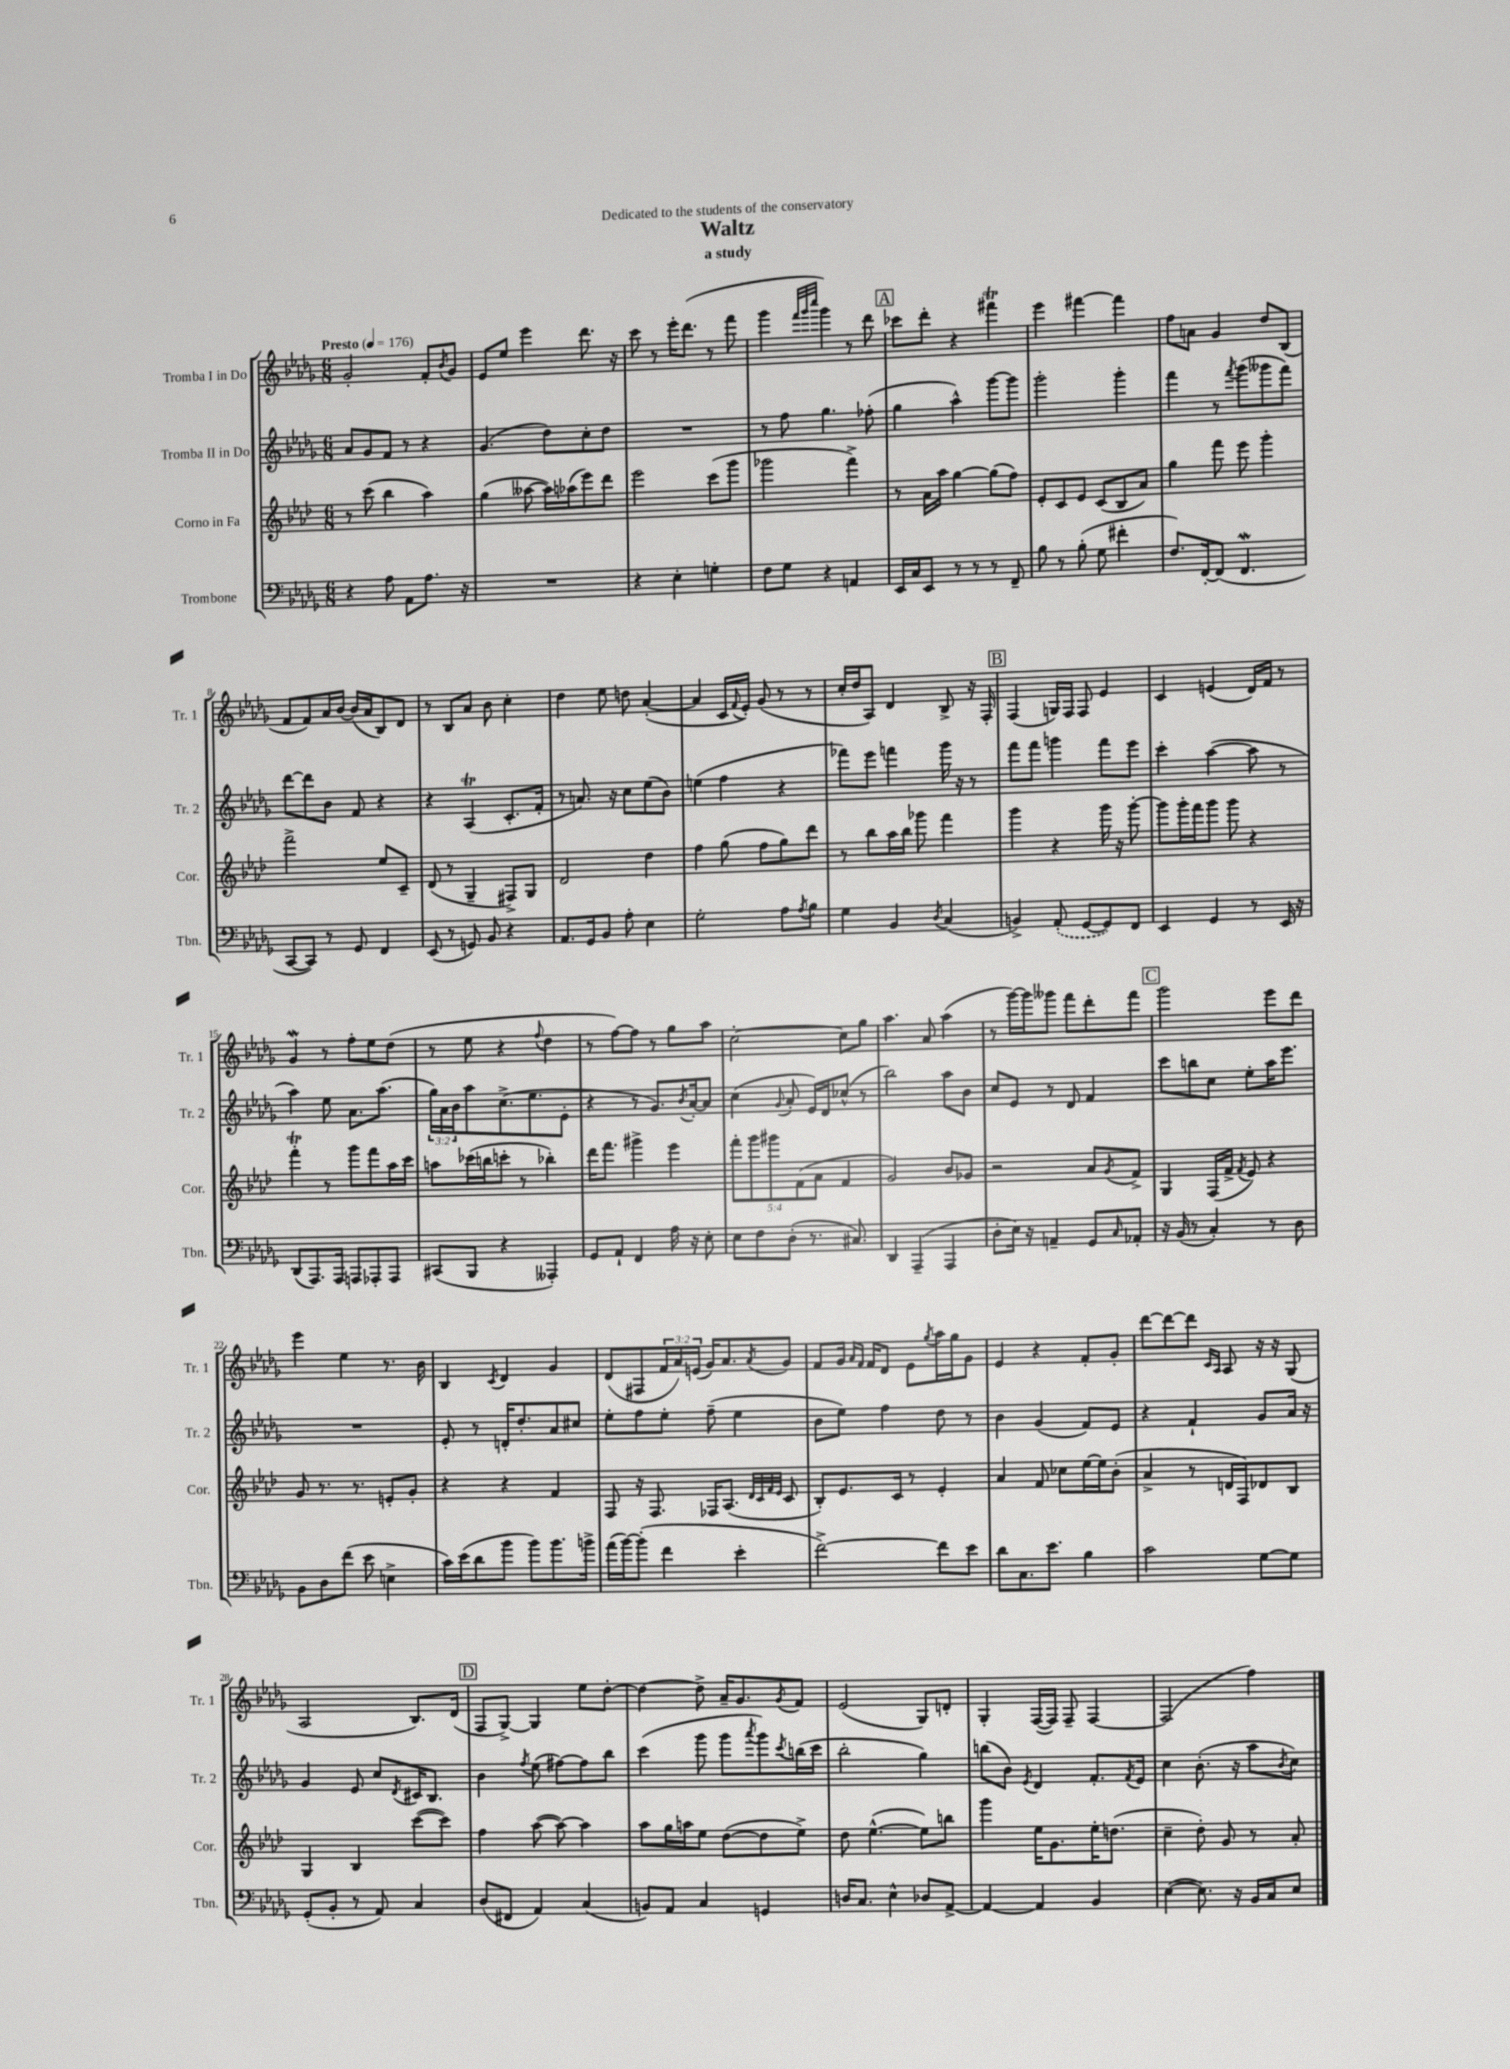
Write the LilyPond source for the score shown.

\header { title = "Waltz" subtitle = "a study" dedication = "Dedicated to the students of the conservatory" }
<<
\new StaffGroup <<
\new Staff = "s0" \with { instrumentName = "Tromba I in Do" shortInstrumentName = "Tr. 1" } {
    \clef treble \key des \major \numericTimeSignature \time 6/8 \override Staff.TupletNumber.text = #tuplet-number::calc-fraction-text \tempo "Presto" 4 = 176
    ges'2-. f'8-. \acciaccatura { bes'8 } ges'8 |
    ees'8 ees''8 ees'''4 des'''8. r16 |
    c'''8 r8 ees'''16-. des'''8.( r8 f'''8 |
    ges'''4 \grace { f'''32 ges'''32 c''''32 } ges'''4) r8 des'''8 |
    \mark \markup { \box "A" } ces'''8 des'''8-. r4 fis'''4\trill |
    ees'''4 fis'''4~ fis'''4 |
    f''8 a'8 ges'4 des''8 bes8( |
    f'8 f'8) aes'16 bes'16~ bes'16( aes'16 bes8) des'8 |
    r8 bes8 aes'8 bes'8 c''4-. |
    des''4 ees''8 d''8 aes'4~-.( |
    aes'4 c'16 \appoggiatura { f'8 } ees'16-.) ges'8( r8 r8 |
    c''16-. des''16 aes8) des'4 bes8-> r16 f16-. |
    \mark \markup { \box "B" } f4( g16) f16 f8 ees'4 |
    c'4 e'4( des'16) f'16 r8 |
    ges'4\mordent r8 f''8-. ees''8 des''8( |
    r8 ees''8 r4 \appoggiatura { f''8 } des''4 |
    r8 f''8~) f''8 r8 ges''8 aes''8 |
    c''2~-. c''8 ges''8 |
    aes''4. aes'8 aes''4( |
    r8 ges'''16~) ges'''16 geses'''8 f'''8 des'''8-. f'''8 |
    \mark \markup { \box "C" } ges'''2 ees'''8 des'''8 |
    ees'''4 ees''4 r8. bes'16 |
    bes4 \acciaccatura { c'8 } des'4 ges'4 |
    des'8( fis8 \tuplet 3/2 { f'16 aes'16) e'16( } ges'16) aes'8. \acciaccatura { aes'8 } ges'8 |
    f'8 ges'16 \grace { aes'16 f'16 } f'16 des'8 ees'8 \acciaccatura { ges''8 } aes''16 ges''16 ges'8 |
    ees'4 r4 f'8-. ges'8-. |
    des'''8~ des'''8~ des'''8 \grace { c'16 aes16 } aes8 r16 r16 ges8( |
    aes2 bes8.) des'16( |
    \mark \markup { \box "D" } f8 ges8~->) ges4 ees''8 des''8~-. |
    des''4~ des''8-> aes'16-- ges'8. \acciaccatura { ges'8 } f'8 |
    ees'2( ges8) d'8-. |
    ges4-. f16~( f16) f8-- f4~ |
    f2( f''4) \bar "|." |
}
\new Staff = "s1" \with { instrumentName = "Tromba II in Do" shortInstrumentName = "Tr. 2" } {
    \clef treble \key des \major \numericTimeSignature \time 6/8 \override Staff.TupletNumber.text = #tuplet-number::calc-fraction-text
    aes'8 ges'8 f'8 r8 r4 |
    ges'4.( des''8) c''8-. des''8 |
    R2. |
    r8 f''8 ges''4. fes''8-.( |
    \mark \markup { \box "A" } ges''4 aes''4-^) ges'''8~ ges'''8 |
    ges'''2-. ges'''4-. |
    f'''4 r8 \acciaccatura { f'''8 } ges'''8( geses'''8 f'''8) |
    des'''8~ des'''8 bes'8 f'8 r4 |
    r4 aes4\trill( c'8.-. f'16-. |
    r8 a'8.) r16 c''8 ees''8( bes'8) |
    e''4( f''4 r4 |
    fes'''8) ees'''8 f'''4 ges'''16 r16 r8 |
    \mark \markup { \box "B" } f'''8 f'''8 g'''4 f'''8 ees'''8 |
    c'''4-. aes''4~( aes''8 r8 |
    aes''4) ees''8 aes'8. aes''8.( |
    \tuplet 3/2 { ges''16) aes'16 bes'16 } aes''8 c''8.->( ees''8. ees'8-. |
    r4 r8 ges'8.) \acciaccatura { bes'8 } aes'16~-. aes'8 |
    c''4( \appoggiatura { ges'8 } aes'8-. ees'16) des'16 ces''8-^( r8 |
    bes''2) aes''8 bes'8 |
    c''8 ees'8 r8 des'8 f'4 |
    \mark \markup { \box "C" } c'''8 b''8 c''8 ees''8-. aes''16 ees'''8. |
    R2. |
    ees'8-. r8 d'16-. des''8.-. aes'8 cis''8 |
    ees''8-. f''8 ees''8-. f''8--( ees''4 |
    bes'8 ees''8) f''4 des''8 r8 |
    bes'4 ges'4( f'8) ees'8 |
    r4 f'4-! ges'8 aes'16 r16 |
    ges'4 ees'8 c''8 \acciaccatura { des'8 } cis'16 bes8. |
    \mark \markup { \box "D" } bes'4 \acciaccatura { f''8 } ees''8( fis''8~) fis''8 bes''8 |
    c'''4( ges'''8 ges'''8 \acciaccatura { aes'''8 } ges'''8) \acciaccatura { c'''8 } b''16( c'''16 |
    bes''2-. ges''4) |
    b''8( bes'8) \acciaccatura { ees'8 } des'4 f'8.-. \acciaccatura { f'8 } ees'16 |
    c''4 bes'8.-.( r16 aes''8 \acciaccatura { bes'8 } c''8) \bar "|." |
}
\new Staff = "s2" \with { instrumentName = "Corno in Fa" shortInstrumentName = "Cor." } {
    \clef treble \key aes \major \numericTimeSignature \time 6/8 \override Staff.TupletNumber.text = #tuplet-number::calc-fraction-text
    r8 c'''8( bes''4 aes''4) |
    g''4( aeses''8~ aeses''16) aes''16( ees'''8) des'''8 |
    ees'''2 c'''8( g'''8 |
    ges'''2 f'''4->) |
    \mark \markup { \box "A" } r8 aes'16 aes''16 g''4~ g''8( f''8) |
    ees'8-. c'8 ees'8 c'8( bes8 aes'8) |
    g''4 f'''8 ees'''8 g'''4-. |
    f'''2-> ees''8 c'8-- |
    des'8( r8 g4-- fis8->) g8 |
    des'2 des''4 |
    f''4 g''8( f''8 g''8) des'''8 |
    r8 bes''8 aes''16 bes''16 ges'''8 f'''4 |
    \mark \markup { \box "B" } g'''4 r4 g'''16 r16 g'''8~-. |
    g'''8 g'''16-. f'''16 g'''8 g'''8 r4 |
    f'''4-.\trill r8 g'''8 f'''8 aes''16 c'''16 |
    a''8 ces'''16( b''16 c'''8-. r8 bes''4-.) |
    des'''16 f'''8. gis'''4-> ees'''4 |
    \tuplet 5/4 { f'''8-. g'''8 gis'''8 f'8( aes'8 } f'4 |
    g'2) bes'8 ges'8 |
    r2 aes'8 \acciaccatura { g'8 } f'8-> |
    \mark \markup { \box "C" } g4 f16( f'16-> \acciaccatura { f'8 } ees'8) r4 |
    g'8 r8. r8. e'8-. g'8-. |
    r4 r4 f'4 |
    f8 r16 f8. fes16 aes8.( \grace { des'32 c'32 f'32 ees'32 } c'8 |
    bes8-.) ees'8. c'16 r8 ees'4-. |
    aes'4 f'8 ces''8 ees''16~ ees''16 bes'8-.( |
    aes'4-> r8 d'16 f16) des'8 bes8 |
    g4 bes4 c'''8~( c'''8) |
    \mark \markup { \box "D" } f''4 aes''8~( aes''8~) aes''4 |
    aes''8 g''16 a''16 ees''8 des''8~( des''8 ees''8->) |
    des''8 ees''4.~-^( ees''8) b''8 |
    g'''4 ees''16 g'8. ees''16-. d''8.( |
    c''4-- des''8-.) g'8 r8 aes'8-. \bar "|." |
}
\new Staff = "s3" \with { instrumentName = "Trombone" shortInstrumentName = "Tbn." } {
    \clef bass \key des \major \numericTimeSignature \time 6/8
    r4 aes8 aes,8 aes8. r16 |
    R2. |
    r4 ees4-. g4-. |
    f8 ges8 r4 a,4 |
    \mark \markup { \box "A" } ees,16 c16 ees,8 r8 r8 r8 f,8-- |
    bes8 r8 bes8-.( ges8 fis'4-. |
    f8.) f,16~-. f,8( f,4.\mordent |
    c,8~ c,8) r8 ges,8 f,4 |
    ees,8( r8 g,8) bes,8 r4 |
    aes,8. ges,16 bes,8 aes8-. ees4 |
    ges2-. aes8 \acciaccatura { aes8 } bes8 |
    ges4 bes,4 \acciaccatura { des8 } c4( |
    \mark \markup { \box "B" } b,4->) \once \slurDashed aes,8-.( ges,8~ ges,8) f,8 |
    ees,4 ges,4 r8 ees,16 r16 |
    des,8( aes,,8.) aes,,16 a,,8 aes,,8-. aes,,8 |
    cis,8( bes,,8 r4 aeses,,4-.) |
    ges,8 aes,8-! f,4 aes16 r16 ees8-. |
    ees8 f8 des8-.( r8. cis8.) |
    des,4 aes,,4--( aes,,4 |
    des8-. ees16) r16 a,4-- ges,8 \grace { c16 } aes,8-. |
    \mark \markup { \box "C" } r16 bes,16( r8 c4-.) r8 des8 |
    bes,8 des8 f'8( ees'8 e4-> |
    c'16) ees'16( des'8 bes'8 bes'8) bes'8. b'16-> |
    aes'16( bes'16~) bes'8-.( f'4 ees'4-. |
    f'2~->) f'8 ees'8 |
    des'8 c8. ees'8. bes4 |
    c'2 ges8~ ges8 |
    ges,8-.( bes,8-. r8 aes,8) c4 |
    \mark \markup { \box "D" } des8( fis,8 aes,4) c4( |
    b,8) aes,8 c4 g,4 |
    d16 c8. ees4-^ des8 aes,8~-> |
    aes,4~ aes,4 bes,4 |
    ees4~( ees8.) r16 bes,16 c16 ees8 \bar "|." |
}
>>
>>
